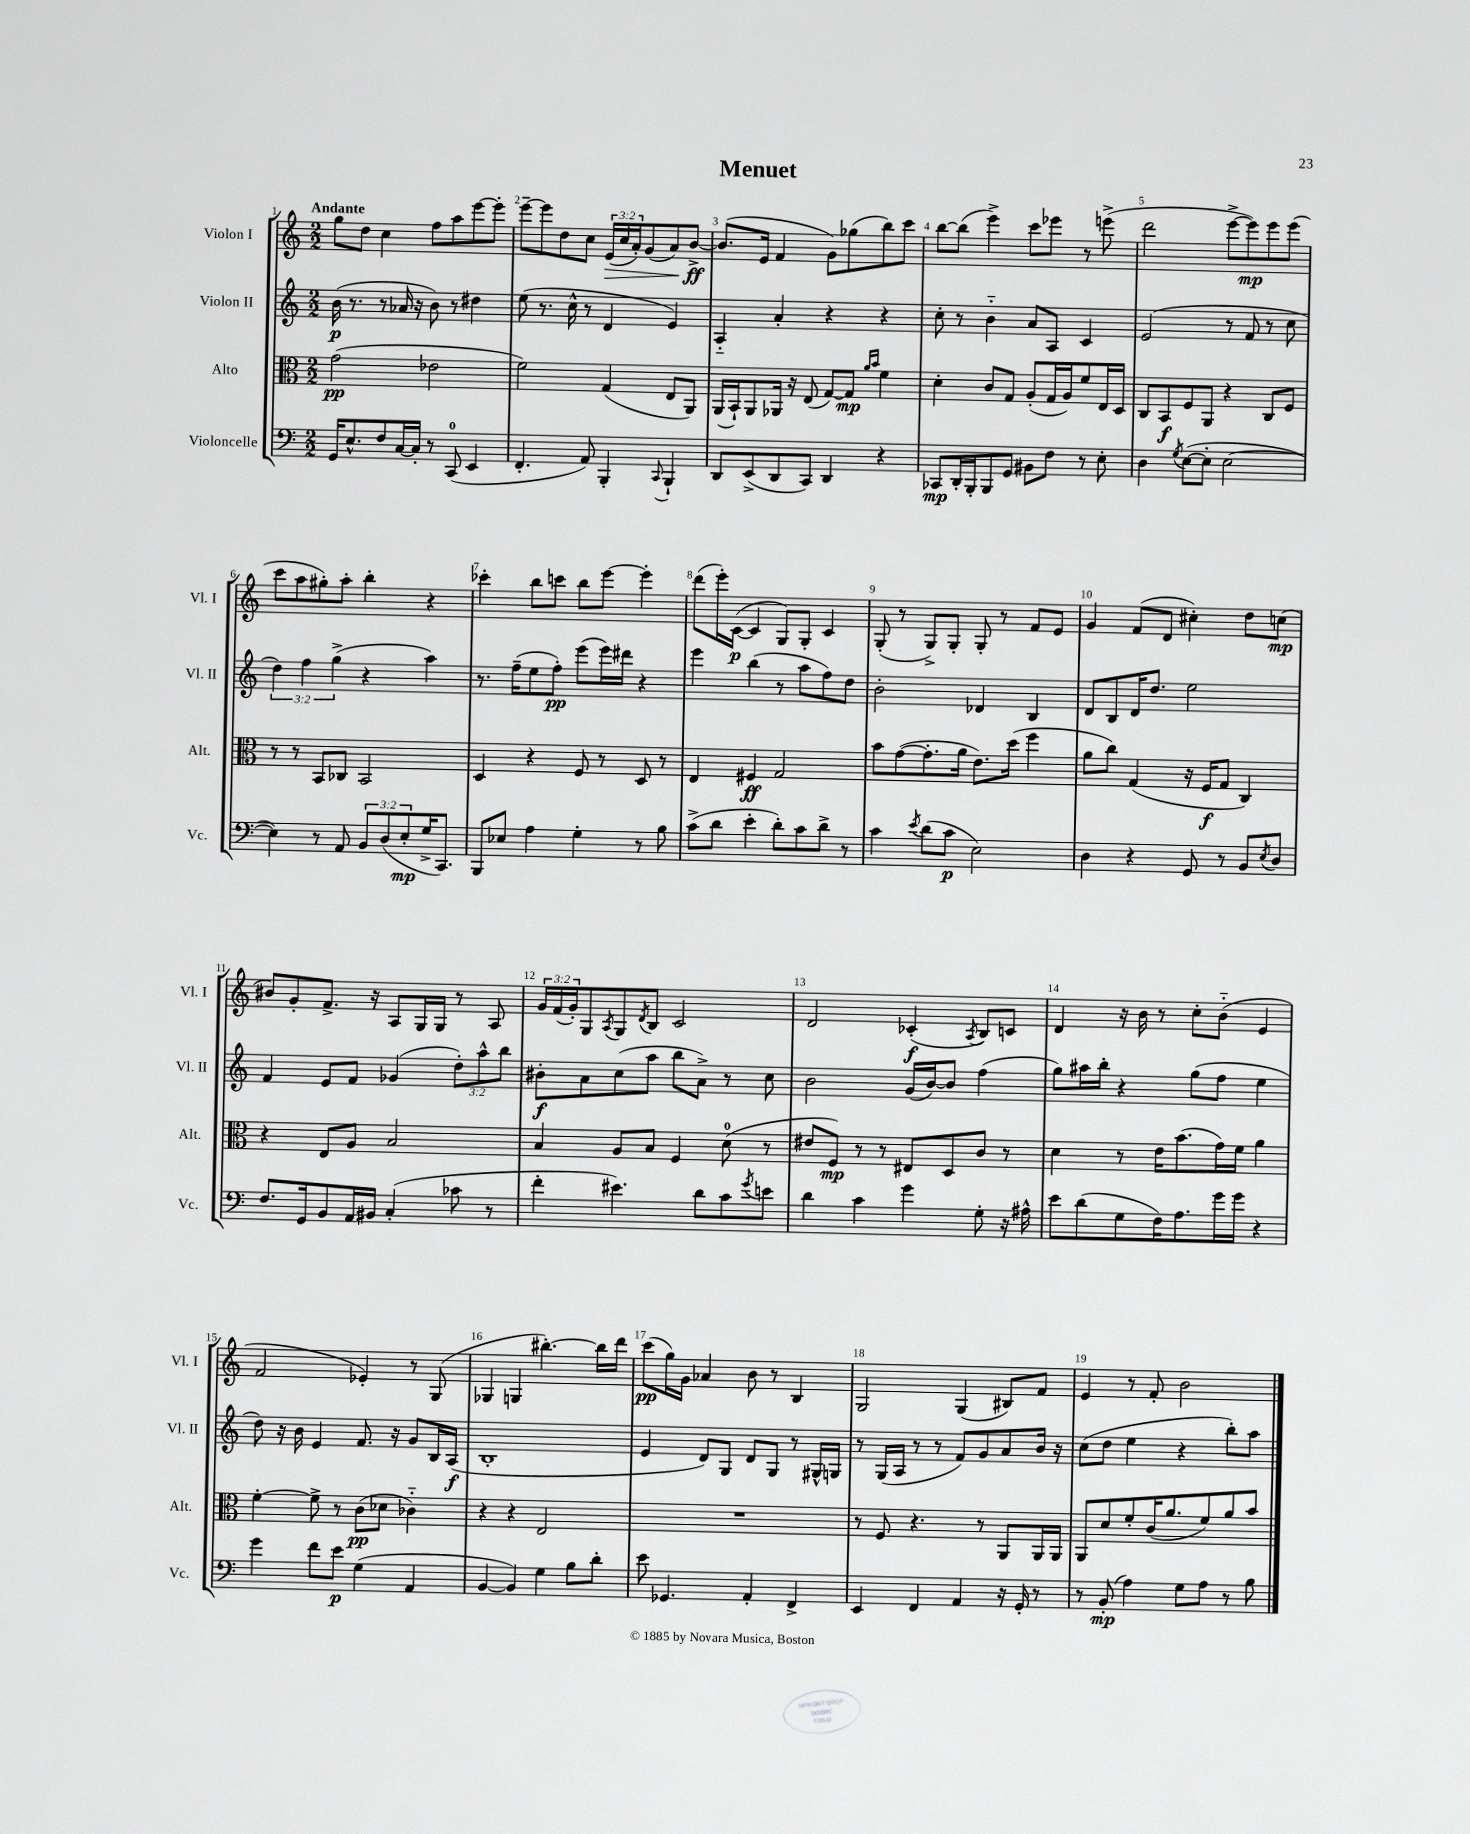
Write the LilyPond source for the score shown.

\header { title = "Menuet" }
<<
\new StaffGroup <<
\new Staff = "s0" \with { instrumentName = "Violon I" shortInstrumentName = "Vl. I" } {
    \clef treble \key c \major \numericTimeSignature \time 2/2 \override Staff.TupletNumber.text = #tuplet-number::calc-fraction-text \tempo "Andante"
    g''8 d''8 c''4 f''8 a''8 e'''8~ e'''8-. |
    e'''8~-- e'''8 d''8 c''8 \tuplet 3/2 { e'16\>( c''16 a'16-.) } g'8( a'8) b'8~->\ff\! |
    b'8.( e'16 f'4 g'8) ges''8( b''8) c'''8 |
    b''8~ b''8( e'''4->) c'''8 ees'''8 r8 e'''8->( |
    d'''2 e'''8~-> e'''8\mp) e'''8 e'''8( |
    c'''8 a''8 gis''8-.) a''8-. b''4-. r4 |
    ces'''4-. b''8 c'''8 b''8 e'''8~ e'''4-. |
    d'''8( e'''16-.) c'16~\p( c'4 g8) g8-. c'4 |
    g8-.( r8 g8->) g8-. g8-. r8 f'8 e'8 |
    g'4 f'8( d'8 cis''4-.) d''8 c''8\mp( |
    bis'8) g'8-. f'8.-> r16 a8 g16 g16 r8 a8 |
    \tuplet 3/2 { g'16 f'16( g'16-.) } g8 \acciaccatura { a8 } g8 \acciaccatura { d'8 } b8 c'2 |
    d'2 ces'4-.\f( \acciaccatura { a8 } b8) c'8 |
    d'4 r16 b'16 r8 c''8-. b'8-_( e'4 |
    f'2 ees'4-.) r8 g8( |
    ges4 g4 bis''4.~-.) bis''16 d'''16 |
    c'''8\pp( g''16) g'16 aes'4 b'8 r8 b4 |
    g2 g4( bis8) f'8 |
    e'4 r8 f'8-. b'2 \bar "|." |
}
\new Staff = "s1" \with { instrumentName = "Violon II" shortInstrumentName = "Vl. II" } {
    \clef treble \key c \major \numericTimeSignature \time 2/2 \override Staff.TupletNumber.text = #tuplet-number::calc-fraction-text
    b'16\p( r8. r8 aes'16 r16 b'8) r8 dis''4 |
    e''8( r8. c''16-^ r8 d'4 e'4) |
    a4-_ a'4-. r4 r4 |
    c''8-. r8 b'4-_ a'8 a8 c'4 |
    e'2( r8 f'8 r8 c''8 |
    \tuplet 3/2 { d''4) f''4 g''4->( } r4 a''4) |
    r8. f''16--( e''8 f''8-.\pp) e'''8( e'''16) dis'''16 r4 |
    e'''4 b''4( r8 a''8 f''8) d''8 |
    b'2-. des'4 b4 |
    d'8 b8 d'16 d''8. e''2 |
    f'4 e'8 f'8 ges'4( \tuplet 3/2 { d''8-.) a''8-^ b''8 } |
    bis'8-.\f a'8 c''8( a''8 b''8 a'8->) r8 c''8 |
    b'2 g'16( b'16~) b'8 f''4( |
    g''8) ais''16 b''16-. r4 g''8( f''8 e''4 |
    d''8) r16 b'16 e'4 f'8. r16 g'8 b16 a16\f( |
    b1-. |
    e'4 d'8) g8 d'8 g8 r8 gis16-^ g16 |
    r8 g16( a16 r8 r8 f'8) g'8 a'8 b'16 r16 |
    c''8( d''8 e''4 r4 b''8-.) a''8 \bar "|." |
}
\new Staff = "s2" \with { instrumentName = "Alto" shortInstrumentName = "Alt." } {
    \clef alto \key c \major \numericTimeSignature \time 2/2
    g'2\pp( ees'2 |
    f'2) g4( e8 a,8) |
    a,16( b,16-!) a,8 aes,16 r16 e8( g8~) g8\mp \grace { a'16 b'16 } f'4 |
    d'4-. c'8 g8 a8-.( g16 a16) f'8 e16 d16 |
    c8 b,8\f f8 a,8 r4 c8 f8 |
    r8 r8 b,8 ces8 b,2 |
    d4 r4 f8 r8 d8 r8 |
    e4 fis4\ff g2 |
    b'8 g'8~( g'8.-. a'16 e'8.) d''16( f''4 |
    a'8 c''8) g4( r16 f16\f g8 c4) |
    r4 e8 a8 b2 |
    b4 a8 b8 f4 d'8-0( r8 |
    eis'8 f8\mp) r8 r8 eis8 d8 c'8 r8 |
    d'4 r8 e'16 b'8.( g'16) f'16 a'4 |
    f'4~-. f'8-> r8 c'8\pp( des'8 ces'4-_) |
    r4 r4 e2 |
    R1 |
    r8 f8 r4. r8 a,8 a,16 a,16 |
    a,8 d'8 f'8-. c'16( a'8. f'8) a'8 b'8 \bar "|." |
}
\new Staff = "s3" \with { instrumentName = "Violoncelle" shortInstrumentName = "Vc." } {
    \clef bass \key c \major \numericTimeSignature \time 2/2 \override Staff.TupletNumber.text = #tuplet-number::calc-fraction-text
    g,16 e8.-^ f8 c16~ c16-. r8 c,8-0( e,4 |
    f,4.-. a,8) b,,4-. \appoggiatura { c,8 } b,,4-! |
    d,8 e,8->( d,8 c,8) d,4 r4 |
    ces,8\mp d,16-. b,,16-. b,,8 g,8 bis,8 f8 r8 e8-. |
    d4 \acciaccatura { g8 } e8~( e8-. e2~ |
    e4) r8 a,8 \tuplet 3/2 { b,8 d8( e8-.\mp } g16-> c,8.) |
    b,,8 ees8 a4 g4-. r8 b8 |
    c'8->( d'8 e'4-. d'8-.) c'8 d'8-> r8 |
    c'4 \acciaccatura { e'8 } d'8( c'8\p e2) |
    d4 r4 g,8 r8 b,8 \acciaccatura { e8 } d8 |
    f8. g,16 b,8 a,16 bis,16 c4-.( ces'8 r8 |
    f'4-. eis'4.) d'8 c'8 \acciaccatura { g'8 } e'8 |
    d'4 c'4 g'4 g8-. r16 ais16-^ |
    e'8 d'8( g8 f16) a8. g'16 g'16 r4 |
    g'4 f'8 e'8\p g4( a,4 |
    b,4~ b,4) g4 b8 d'8-. |
    e'8 ges,4. a,4-. f,4-> |
    e,4 f,4 a,4 r16 g,16-. r8 |
    r8 b,8-.\mp( a4) g8 a8 r8 b8 \bar "|." |
}
>>
>>
\layout { \context { \Score \override BarNumber.break-visibility = ##(#f #t #t) barNumberVisibility = #all-bar-numbers-visible } }
